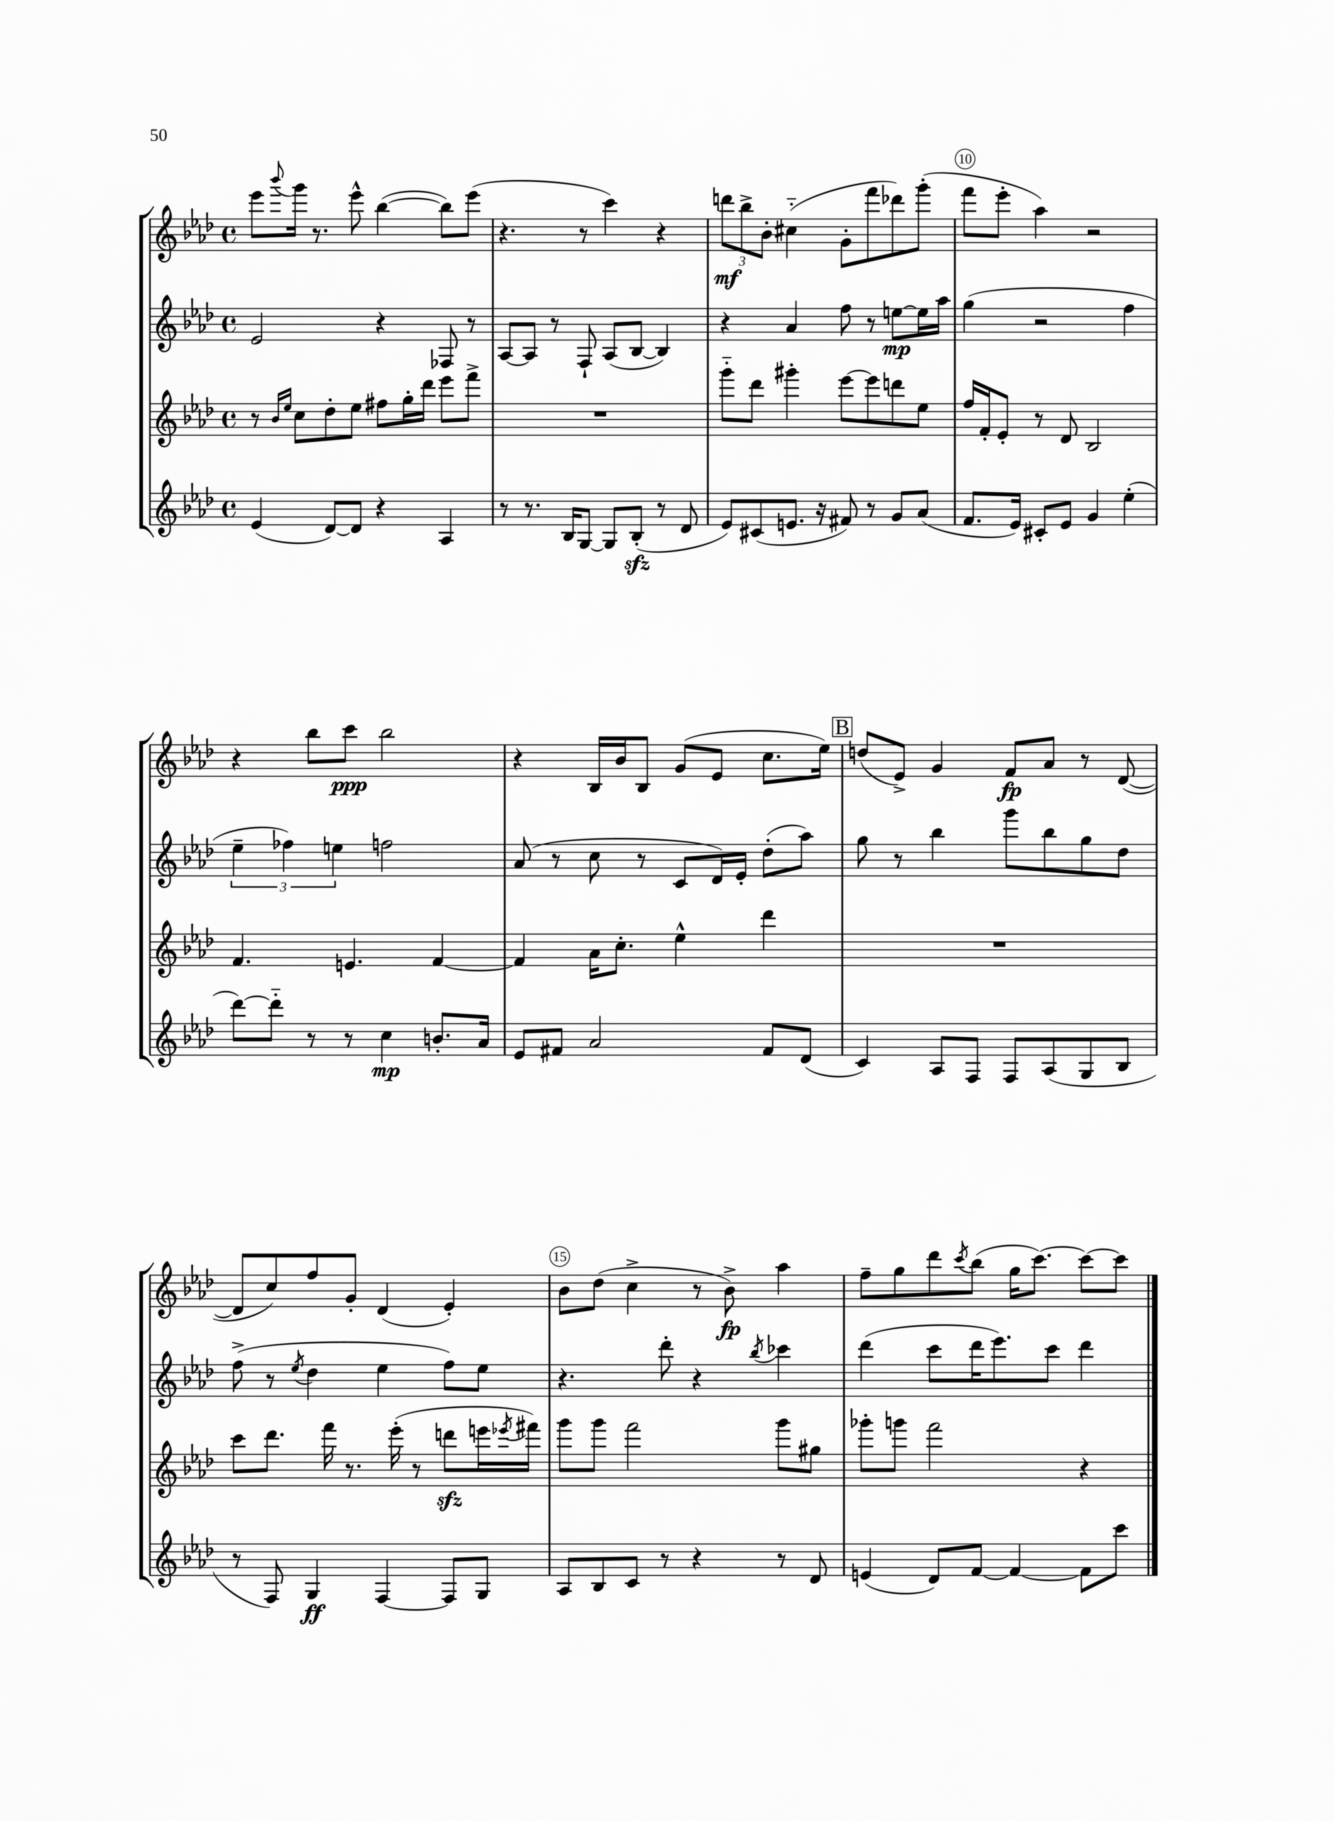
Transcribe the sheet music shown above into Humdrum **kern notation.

**kern	**dynam	**kern	**kern	**dynam	**kern	**dynam
*part4	*part4	*part3	*part2	*part2	*part1	*part1
*staff4	*staff4	*staff3	*staff2	*staff2	*staff1	*staff1
*clefG2	*	*clefG2	*clefG2	*	*clefG2	*
*k[b-e-a-d-]	*	*k[b-e-a-d-]	*k[b-e-a-d-]	*	*k[b-e-a-d-]	*
*M4/4	*	*M4/4	*M4/4	*	*M4/4	*
*met(c)	*	*met(c)	*met(c)	*	*met(c)	*
=7	=7	=7	=7	=7	=7	=7
(4e-/	.	8r	2e-/	.	8eee-\L	.
.	.	16qqb-/LL	.	.	.	.
.	.	16qqee-/JJ	.	.	8qqbbb-/	.
.	.	8cc\L	.	.	16ggg\Jk	.
.	.	.	.	.	8.r	.
[8d-/L)	.	8dd-'\	.	.	.	.
8d-/J]	.	8ee-\J	.	.	8eee-^^\	.
4r	.	8ff#X\L	4r	.	([4bb-\	.
.	.	16gg'\L	.	.	.	.
.	.	16ddd-\JJ	.	.	.	.
4A-/	.	8eee-\L	8F-X/	.	8bb-\L])	.
.	.	8fff^\J	8r	.	(8eee-\J	.
=8	=8	=8	=8	=8	=8	=8
8r	.	1r	[8A-/L	.	4.r	.
8.r	.	.	8A-/J]	.	.	.
.	.	.	8r	.	.	.
16B-/KL	.	.	.	.	.	.
[8G/J	.	.	8F`/	.	8r	.
8G/L]	.	.	(8A-/L	.	4ccc\)	.
(8B-zz'/J	.	.	[8B-/J	.	.	.
8r	.	.	4B-/])	.	4r	.
8d-/	.	.	.	.	.	.
=9	=9	=9	=9	=9	=9	=9
8e-/L)	.	8ggg\L	4r	.	12dddn\L	mf
.	.	.	.	.	12bb-^\	.
(8c#X/	.	8ddd-\J	.	.	.	.
.	.	.	.	.	12b-'\J	.
8.en/J	.	4ggg#X'\	4a-/	.	(4cc#X\	.
16r	.	.	.	.	.	.
8f#X/)	.	[8eee-\L	8ff\	.	8g'\L	.
8r	.	8eee-\]	8r	.	8fff\	.
8g/L	.	8dddn\	[8een\L	mp	8ddd-X\)	.
(8a-/J	.	8ee-\J	16ee\L]	.	(8ggg'\J	.
.	.	.	16aa-\JJ	.	.	.
=10	=10	=10	=10	=10	=10	=10
8.f/L	.	16ff/LL	(4gg\	.	8fff\L	.
.	.	16f'/J	.	.	.	.
.	.	8e-'/J	.	.	8eee-'\J	.
16e-/Jk)	.	.	.	.	.	.
8c#X'/L	.	8r	2r	.	4aa-\)	.
8e-/J	.	8d-/	.	.	.	.
4g/	.	2B-/	.	.	2r	.
(4ee-'\	.	.	4ff\	.	.	.
!!LO:LB:g=z
=11	=11	=11	=11	=11	=11	=11
[8ddd-\L)	.	4.f/	6ee-~\	.	4r	.
8ddd-\J]	.	.	.	.	.	.
.	.	.	6ff-X\)	.	.	.
8r	.	.	.	.	8bb-\L	.
.	.	.	6een\	.	.	.
8r	.	4.en/	.	.	8ccc\J	ppp
4cc\	mp	.	2ffn\	.	2bb-\	.
8.bn'/L	.	[4f/	.	.	.	.
16a-/Jk	.	.	.	.	.	.
=12	=12	=12	=12	=12	=12	=12
8e-/L	.	4f/]	(8a-/	.	4r	.
8f#X/J	.	.	8r	.	.	.
2a-/	.	16a-\KL	8cc\	.	16B-/LL	.
.	.	8.cc'\J	.	.	16b-/J	.
.	.	.	8r	.	8B-/J	.
.	.	4ee-^^\	8c/L	.	(8g/L	.
.	.	.	16d-/L)	.	8e-/J	.
.	.	.	16e-'/JJ	.	.	.
8f#/L	.	4ddd-\	(8dd-'\L	.	8.cc\L	.
(8d-/J	.	.	8aa-\J)	.	.	.
.	.	.	.	.	16ee-\Jk)	.
!!LO:REH:place=s1:t=B
=13	=13	=13	=13	=13	=13	=13
4c/)	.	1r	8gg\	.	(8ddn/L	.
.	.	.	8r	.	8e-^/J)	.
8A-/L	.	.	4bb-\	.	4g/	.
8F/J	.	.	.	.	.	.
8F/L	.	.	8ggg\L	.	8f/L	fp
(8A-/	.	.	8bb-\	.	8a-/J	.
8G/	.	.	8gg\	.	8r	.
8B-/J	.	.	8dd-\J	.	([8d-/	.
!!LO:LB:g=z
=14	=14	=14	=14	=14	=14	=14
8r	.	8ccc\L	(8ff^\	.	8d-/L]	.
8F/)	.	8.ddd-\J	8r	.	8cc/)	.
.	.	.	8qee-/	.	.	.
4G/	ff	.	4dd-\	.	8ff/	.
.	.	16fff\	.	.	.	.
.	.	8.r	.	.	8g'/J	.
[4F/	.	.	4ee-\	.	(4d-/	.
.	.	(16eee-'\	.	.	.	.
.	.	8r	.	.	.	.
8F/L]	.	8dddnzz\L	8ff\L)	.	4e-'/)	.
8G/J	.	16eeen\L	8ee-\J	.	.	.
.	.	8qeee-X/	.	.	.	.
.	.	16fff#X\JJ)	.	.	.	.
=15	=15	=15	=15	=15	=15	=15
8A-/L	.	8ggg\L	4.r	.	8b-\L	.
8B-/	.	8ggg\J	.	.	(8dd-\J	.
8c/J	.	2fff\	.	.	4cc^\	.
8r	.	.	8ddd-'\	.	.	.
4r	.	.	4r	.	8r	.
.	.	.	.	.	8b-^\)	fp
.	.	.	8qbb-/	.	.	.
8r	.	8ggg\L	4ccc-X\	.	4aa-\	.
8d-/	.	8gg#X\J	.	.	.	.
=16	=16	=16	=16	=16	=16	=16
(4en/	.	8ggg-X'\L	(4ddd-\	.	8ff~\L	.
.	.	8gggn\J	.	.	8gg\	.
8d-/L)	.	2fff\	8ccc\L	.	8ddd-\	.
.	.	.	.	.	8qccc/	.
[8f/J	.	.	16ddd-\K	.	(8bb-\J	.
.	.	.	8.eee-\)	.	.	.
4f/_	.	.	.	.	16gg\KL	.
.	.	.	.	.	[8.ccc\J)	.
.	.	.	8ccc\J	.	.	.
8f\L]	.	4r	4ddd-\	.	8ccc\L_	.
8ccc\J	.	.	.	.	8ccc\J]	.
==	==	==	==	==	==	==
*-	*-	*-	*-	*-	*-	*-
